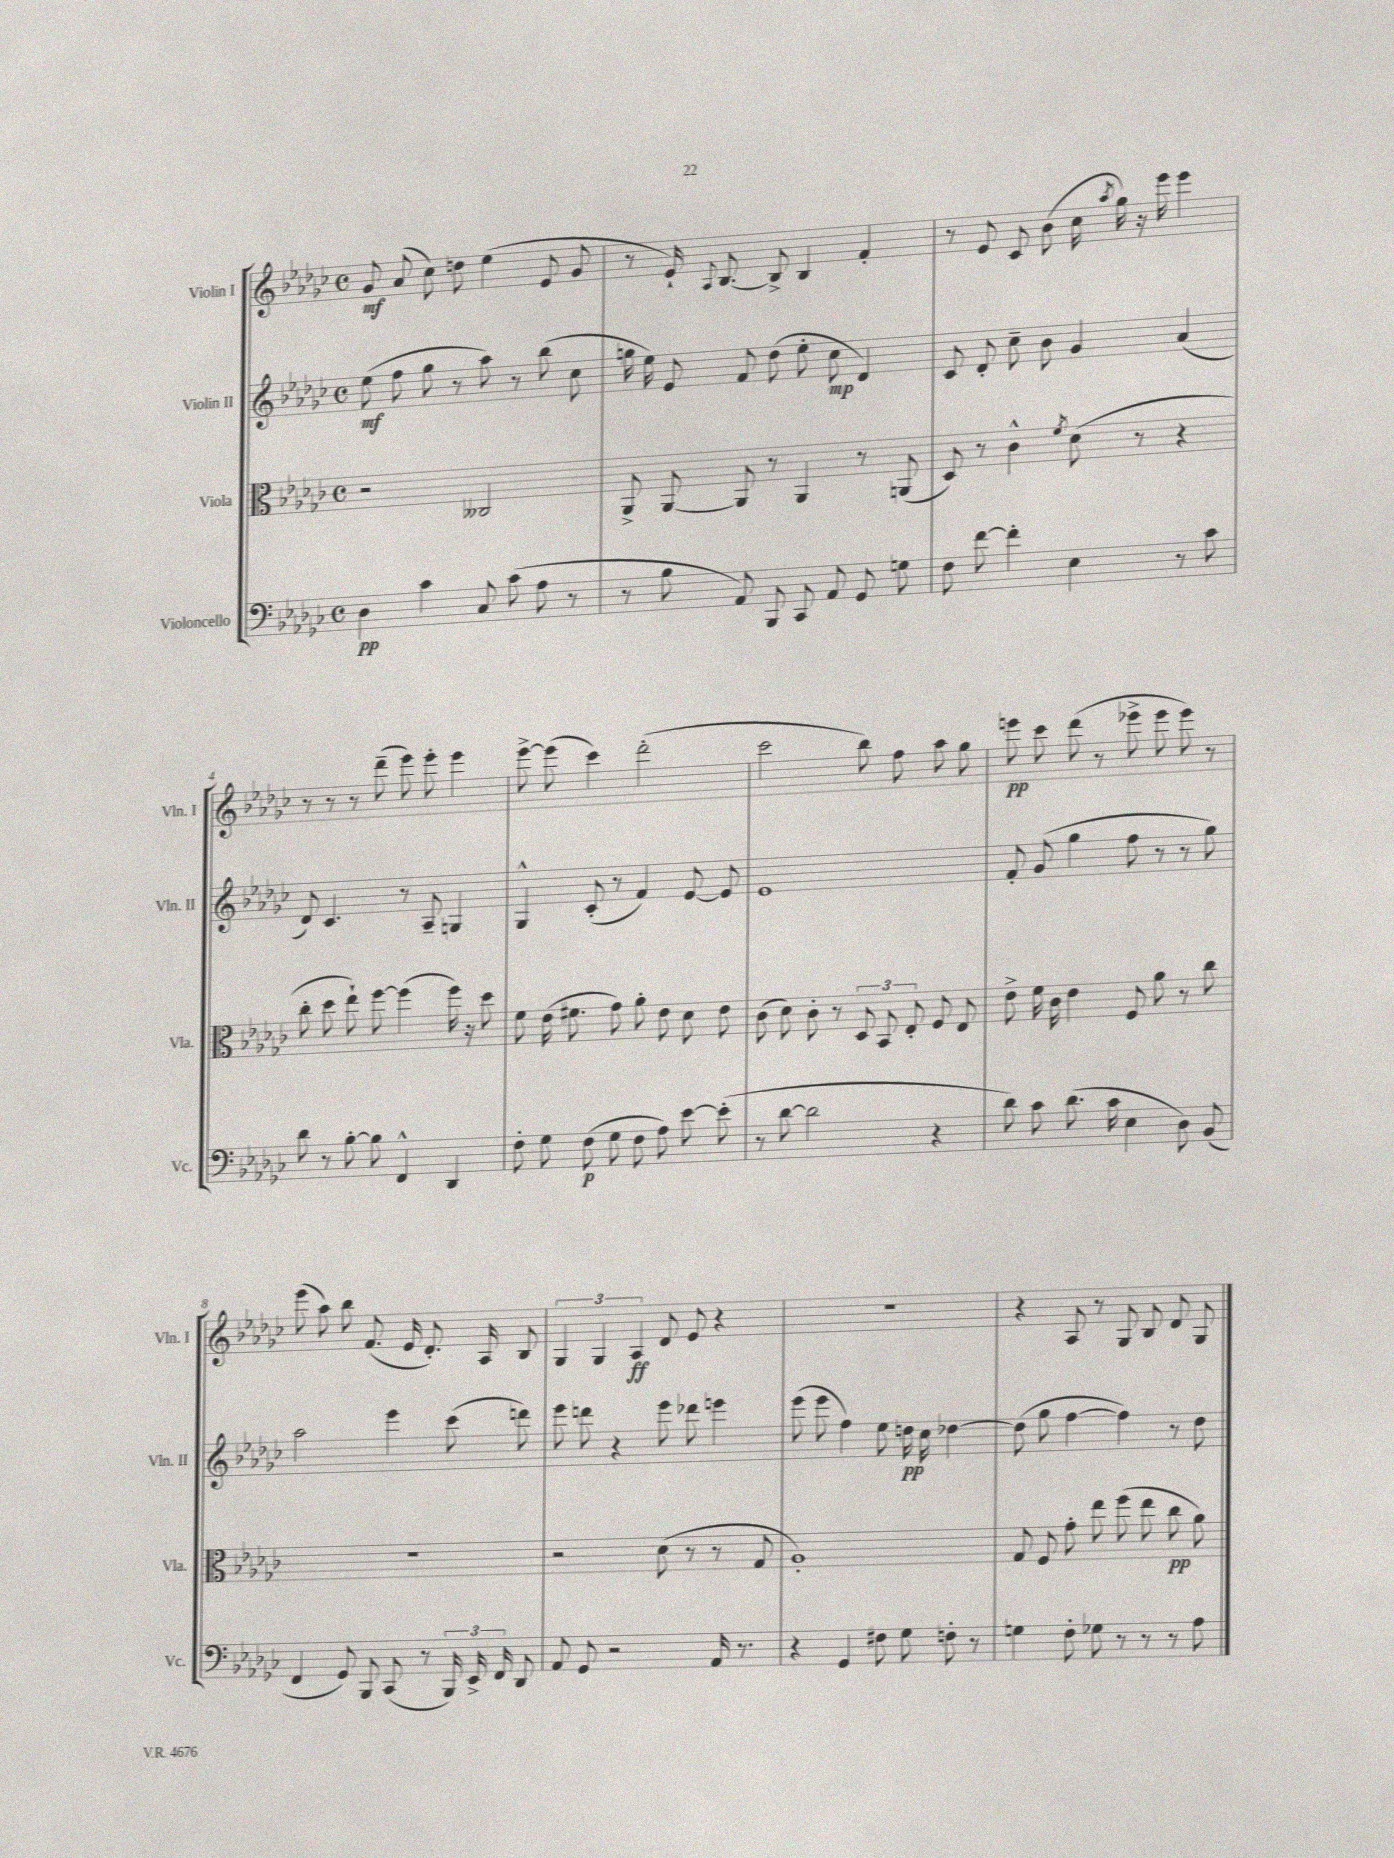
<<
\new StaffGroup <<
\new Staff = "s0" \with { instrumentName = "Violin I" shortInstrumentName = "Vln. I" } {
    \clef treble \key ges \major \defaultTimeSignature \time 4/4
    \autoBeamOff ges'8\mf aes'8( ces''8) d''8 ees''4( ees'8 ges'8 |
    r8 ees'16-!) \appoggiatura { aes8 } bes8.~ bes8-> bes4 f'4-. |
    r8 ees'8 ces'8 bes'8( ces''16 \acciaccatura { aes''8 } ges''16) r16 ees'''16 ees'''4 |
    r8 r8 r8 des'''8--( ees'''8) ees'''8-. ees'''4 |
    ees'''8~-> ees'''8( ces'''4) des'''2-.( |
    ces'''2 bes''8) f''8 aes''8 ges''8 |
    e'''8\pp ces'''8 des'''8( r8 ees'''8-> ees'''8 ees'''8) r8 |
    ees'''8( aes''8) bes''8 f'8.( ees'16 des'8.-.) aes16 bes8 |
    \tuplet 3/2 { ges4 ges4 aes4\ff } des'8 ees'8 r4 |
    r1 |
    r4 aes8 r8 ges8 bes8 des'8 ges8 \bar "|." |
}
\new Staff = "s1" \with { instrumentName = "Violin II" shortInstrumentName = "Vln. II" } {
    \clef treble \key ges \major \defaultTimeSignature \time 4/4
    \autoBeamOff ees''8\mf( f''8 ges''8 r8 aes''8) r8 bes''8( ces''8 |
    g''16 ees''16) ees'8 f'8 des''8( ees''8-. ces''8\mp des'4) |
    ces'8 des'8-. ces''8-- bes'8 ges'4 aes'4( |
    des'8) ces'4. r8 aes8-- g4 |
    ges4-^ ces'8-.( r8 f'4) ees'8~ ees'8 |
    ees'1 |
    f'8-. ges'8( ges''4 f''8 r8 r8 ges''8) |
    aes''2 ees'''4 ces'''8( d'''8) |
    ees'''8 d'''8 r4 ees'''8 des'''8 e'''4 |
    ees'''8( ees'''8 f''4) ees''8 d''16\pp ces''16 des''4~ |
    des''8( ges''8 f''4~ f''4) r8 des''8 \bar "|." |
}
\new Staff = "s2" \with { instrumentName = "Viola" shortInstrumentName = "Vla." } {
    \clef alto \key ges \major \defaultTimeSignature \time 4/4
    \autoBeamOff r2 ceses2 |
    aes,8-> aes,8~ aes,8 r8 aes,4 r8 a,8( |
    des8) r8 ces'4-^ \acciaccatura { f'8 } des'8( r8 r4 |
    ces''8-. des''8 ees''8-!) f''8~ f''4( f''16) r16 des''8 |
    f'8 ees'16( fis'8. ges'8) aes'8-. ees'8 des'8 ees'8 |
    ces'8( des'8) ces'8-. r8 \tuplet 3/2 { des8 bes,8 ees8-. } f8 ees8 |
    ees'8-> f'16 ces'16 ees'4 f8 aes'8 r8 ces''8 |
    r1 |
    r2 des'8( r8 r8 ges8 |
    aes1-.) |
    ges8 f8 ges'8-. ees''8 f''8( ees''8 ces''8\pp aes'8) \bar "|." |
}
\new Staff = "s3" \with { instrumentName = "Violoncello" shortInstrumentName = "Vc." } {
    \clef bass \key ges \major \defaultTimeSignature \time 4/4
    \autoBeamOff des4\pp ces'4 ces8 ces'8( aes8 r8 |
    r8 bes8 aes,8) bes,,8 ces,8 aes,8 ges,8 g8 |
    f8 f'8~ f'4-. ees4 r8 ces'8 |
    des'8 r8 bes8~-. bes8 f,4-^ des,4 |
    f8-. ges8 f8\p( ges8 f8 aes8) ees'8~ ees'8-.( |
    r8 des'8~ des'2 r4 |
    des'8) ces'8 des'8.( ces'16 ees4 des8) bes,8( |
    f,4 ges,8) bes,,8 ces,8( r8 \tuplet 3/2 { bes,,16) ees,16-> f,16 } des,8 |
    aes,8 ges,8 r2 aes,16 r8. |
    r4 ges,4 fis8 ges8 f8-. r8 |
    g4 f8-. ges8 r8 r8 r8 aes8 \bar "|." |
}
>>
>>
